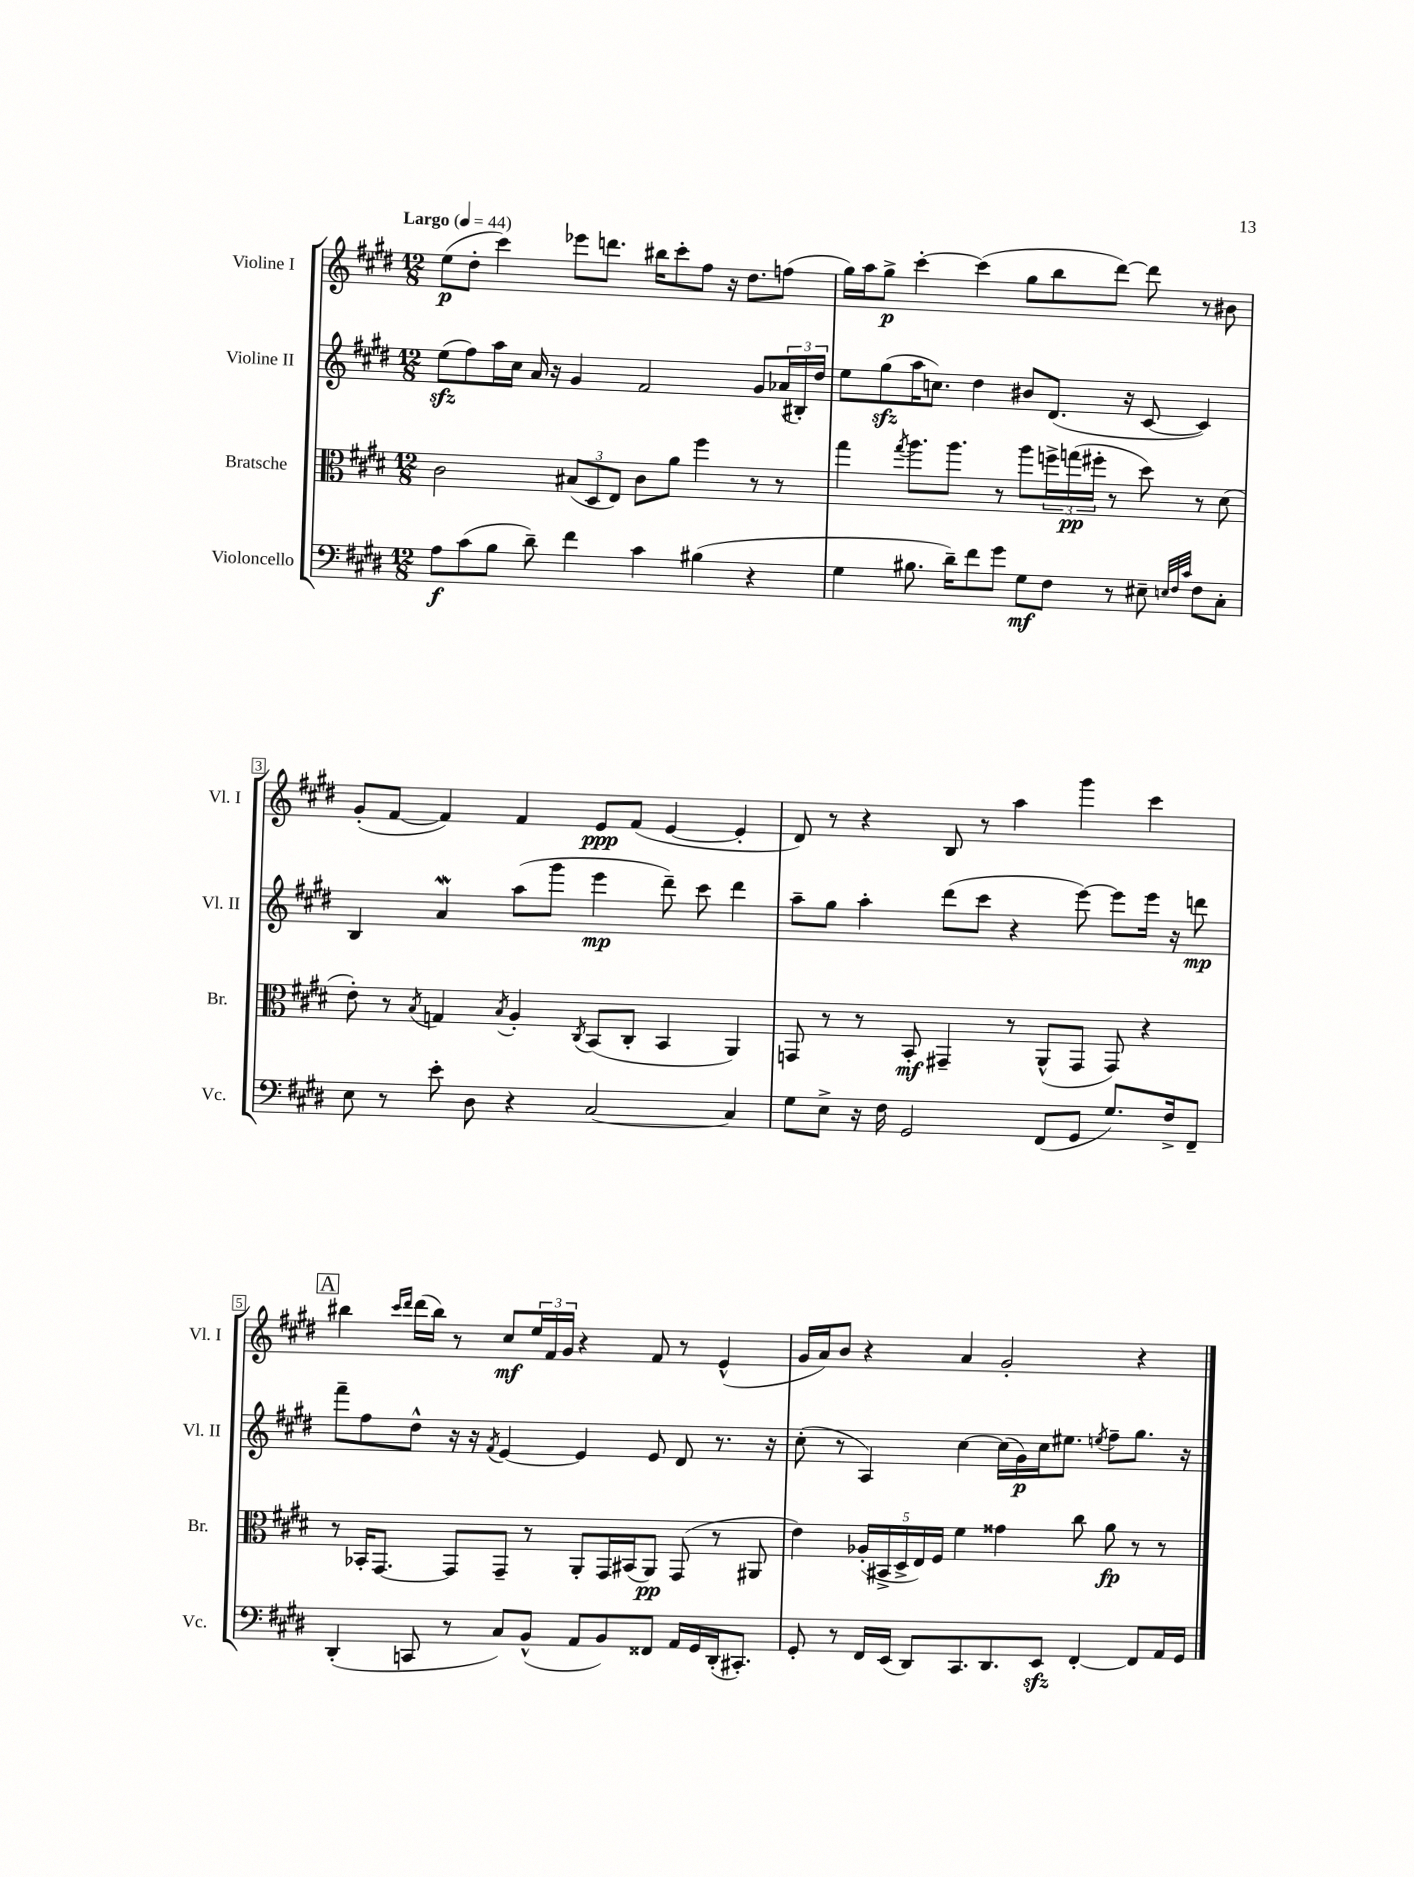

**kern	**kern	**kern	**kern
*staff4	*staff3	*staff2	*staff1
*clefF4	*clefC3	*clefG2	*clefG2
*k[f#c#g#d#]	*k[f#c#g#d#]	*k[f#c#g#d#]	*k[f#c#g#d#]
*M12/8	*M12/8	*M12/8	*M12/8
*MM44	*MM44	*MM44	*MM44
8A	2c#	(8ee	(8ee
(8c#	.	8ff#)	8dd#'
8B	.	16aa	4ccc#)
.	.	16cc#	.
8d#~)	.	16a	.
.	.	16r	.
4f#	(12B#	4g#	8eee-
.	12D#	.	.
.	.	.	8.ddd
.	12E)	.	.
4c#	8c#	2f#	.
.	.	.	16bb#
.	8a	.	8ccc#'
(4B#	4ff#	.	8ff#
.	.	.	16r
.	.	.	8.dd#
4r	8r	8g#	.
.	8r	(24a-	(8ff
.	.	24B#')	.
.	.	24dd#	.
=	=	=	=
4G#	4gg#	8ee	16gg#)
.	.	.	16aa
.	.	(8gg#	8gg#^
.	8qgg#	.	.
8.B#	8.aa	16aa	[4ccc#'
.	.	8.cc)	.
16d#~)	8.aa	.	.
8f#	.	4dd#	(4ccc#]
8g#	8r	.	.
8G#	8aa	8b#	8gg#
8F#	24ff^	(8.d#	8bb
.	(24gg	.	.
.	24ff#'	.	.
8r	8r	.	[8ddd#)
.	.	16r	.
8E#~	8dd#)	[8c#	8ddd#]
32qqE	.	.	.
32qqF#	.	.	.
32qqc#	.	.	.
8F#	8r	4c#])	8r
8C#'	(8d#	.	8b#
=	=	=	=
8E	8e')	4B	(8g#'
8r	8r	.	[8f#
.	8qB	.	.
8e'	4G	4a	4f#])
8D#	.	.	.
.	8qB	.	.
4r	4A'	(8aa	4f#
.	.	8ggg#	.
.	8qC#	.	.
[2C#	(8BB	4eee	8e
.	8C#'	.	(8f#
.	4BB	8ddd#~)	[4e
.	.	8ccc#	.
4C#]	4AA)	4ddd#	4e']
=	=	=	=
8G#	8GG	8aa~	8d#)
8E^	8r	8gg#	8r
16r	8r	4aa'	4r
16F#	.	.	.
2GG#	8BB'	.	.
.	4GG#~	(8ddd#	8B
.	.	8ccc#	8r
.	8r	4r	4aa
(8FF#	(8AA^^	.	.
8GG#	8GG#	[8eee)	4ggg#
8.G#)	8GG#)	8eee]	.
.	4r	16eee	4ccc#
16F#^	.	16r	.
8FF#~	.	8ddd	.
=	=	=	=
(4DD#'	8r	8fff#~	4bb#
.	16BB-'	8ff#	.
.	[8.GG#	.	.
.	.	.	16qqccc#
.	.	.	16qqddd#
8CC	.	8dd#^^	(16ddd#
.	.	.	16bb#)
8r	8GG#]	16r	8r
.	.	16r	.
.	.	8qf#	.
8C#)	8GG#~	[4e	8cc#
(8BB^^	8r	.	24ee
.	.	.	24f#
.	.	.	24g#
8AA	8AA'	4e]	4r
8BB)	16GG#	.	.
.	(16BB#	.	.
8FF##	8AA)	8e	8f#
16AA	(8GG#	8d#	8r
16GG#	.	.	.
(16DD#'	8r	8.r	(4e^^
8.CC#')	.	.	.
.	8AA#	.	.
.	.	16r	.
=	=	=	=
8GG#'	4e)	(8cc#'	16g#
.	.	.	16a)
8r	.	8r	8b
16FF#	(20A-'	4A)	4r
.	20BB#^	.	.
(16EE	.	.	.
.	20D#^	.	.
8DD#)	.	.	.
.	20E)	.	.
.	20F#	.	.
8.CC#	4f#	[4cc#	4a
8.DD#	.	.	.
.	4g##	(16cc#]	2g#'
.	.	16g#)	.
8EE	.	16cc#	.
.	.	8.ee#	.
[4FF#'	8cc#	.	.
.	.	8qee	.
.	8a	8ff#~	.
8FF#]	8r	8.gg#	4r
16AA	8r	.	.
16GG#	.	16r	.
==	==	==	==
*-	*-	*-	*-
